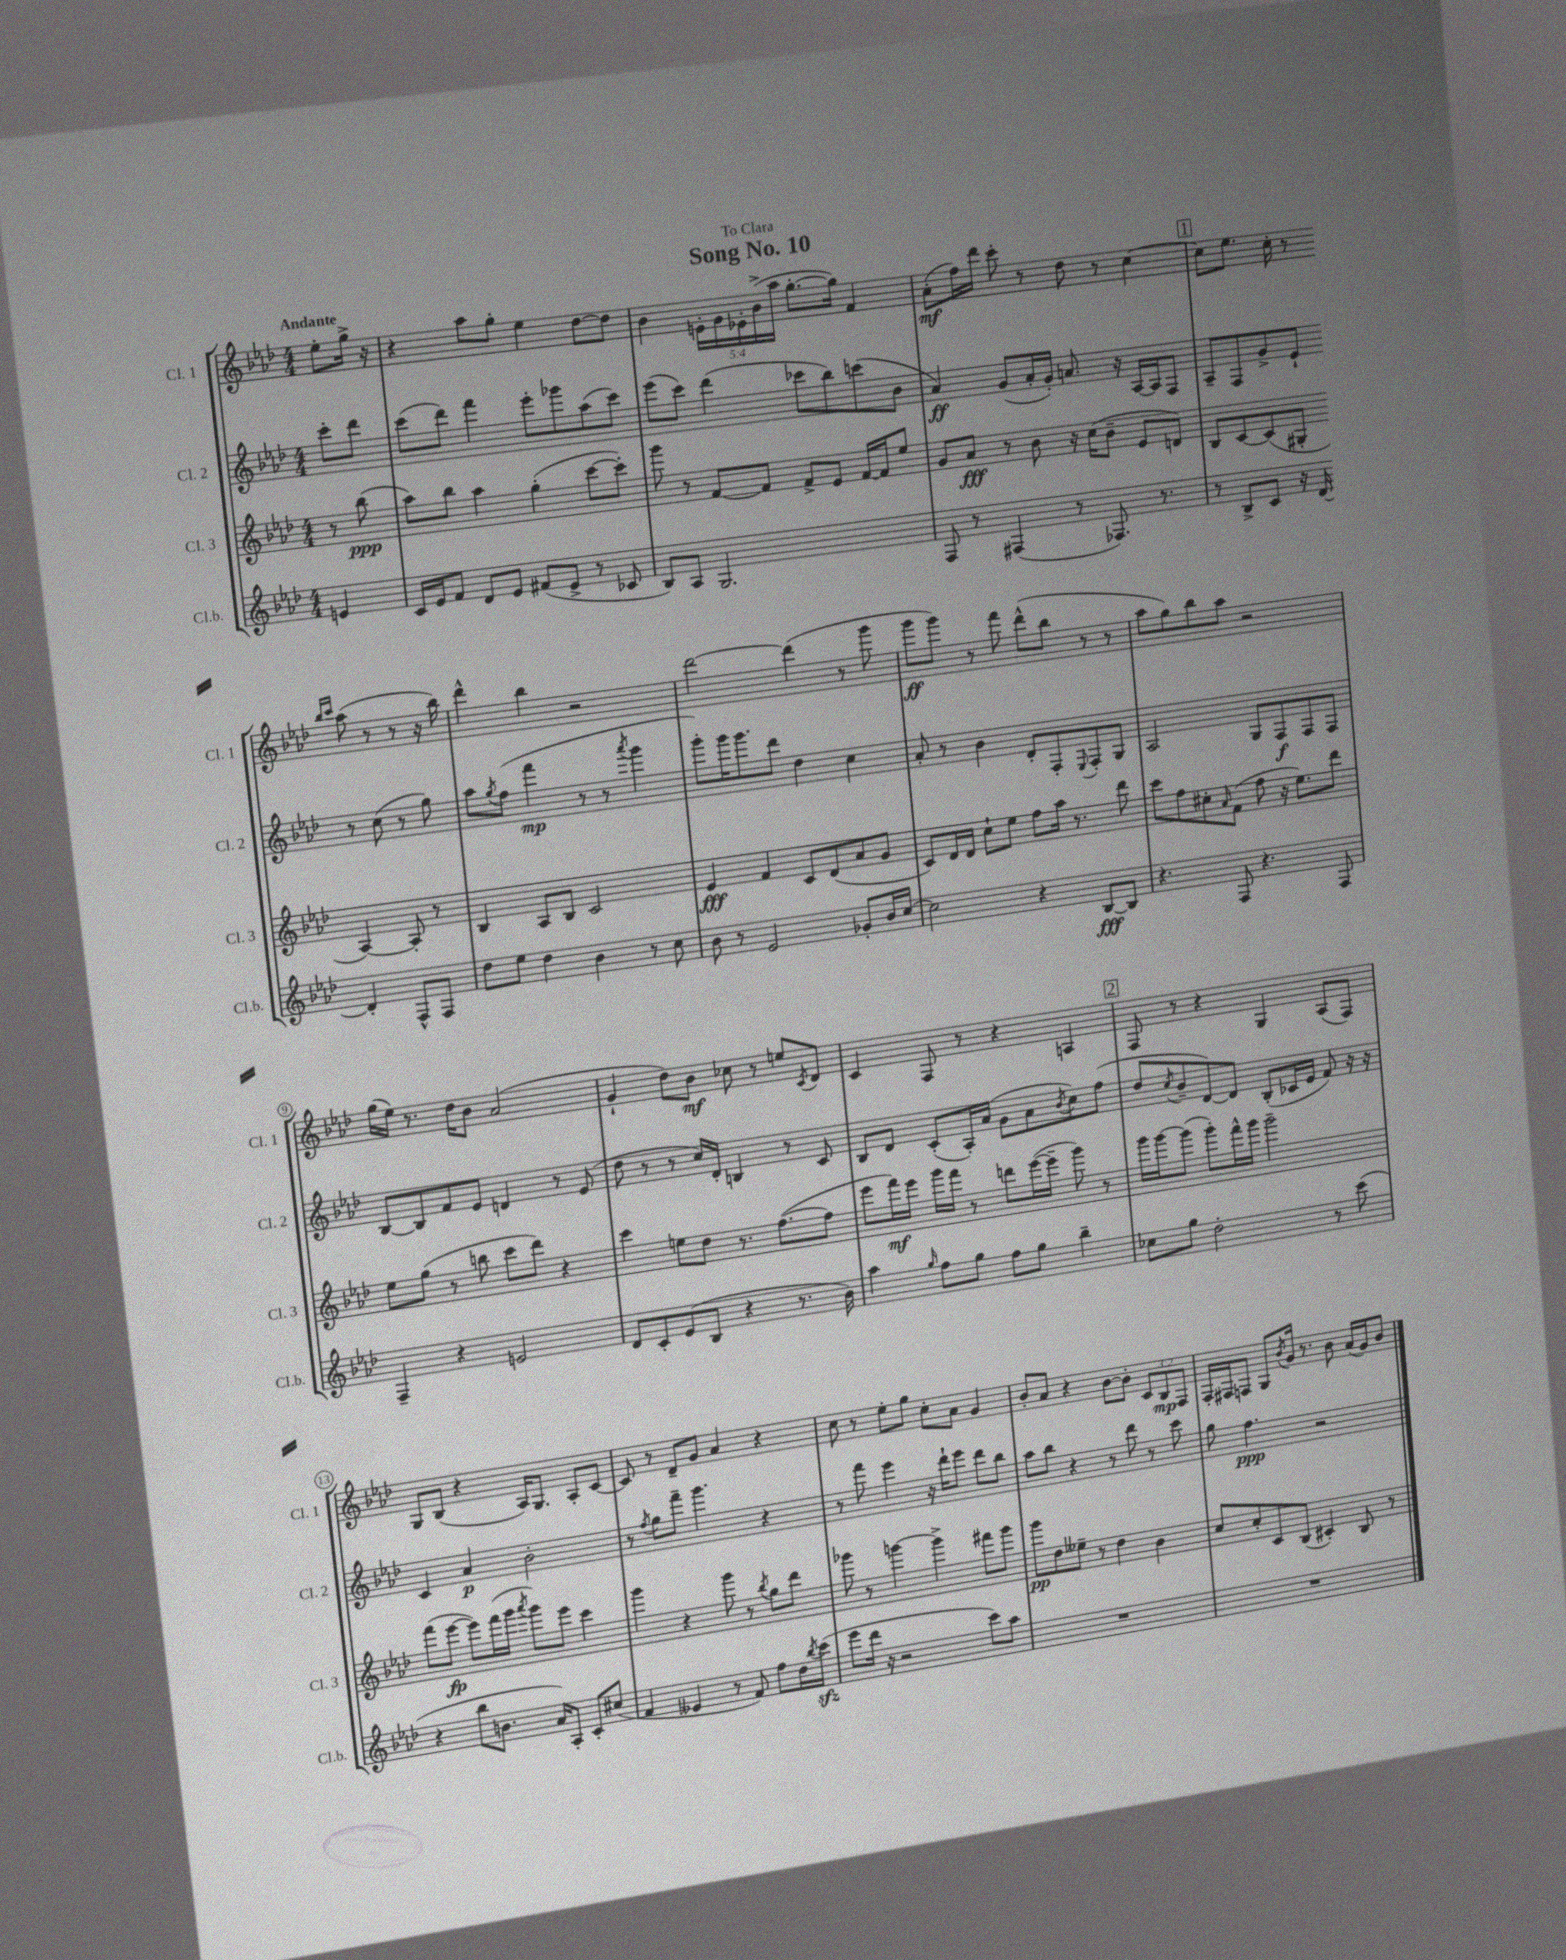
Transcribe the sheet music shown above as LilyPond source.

\header { title = "Song No. 10" dedication = "To Clara" }
<<
\new StaffGroup <<
\new Staff = "s0" \with { instrumentName = "Cl. 1" shortInstrumentName = "Cl. 1" } {
    \clef treble \key aes \major \numericTimeSignature \time 4/4 \override Staff.TupletNumber.text = #tuplet-number::calc-fraction-text \partial 4 \tempo "Andante"
    ees''8-. g''16-> r16 |
    r4 aes''8 g''8-. ees''4 des''8~ des''8 |
    bes'4 \tuplet 5/4 { e'16-. g'16 ees'16-. bes'16->( aes''16 } g''8.~-. g''16) f'4 |
    aes'8-.\mf( f''16) des'''16 c'''8-. r8 des''8 r8 c''4~ |
    \mark \markup { \box "1" } c''8 ees''8. c''16-. r8 \grace { bes''16 c'''16 } aes''8( r8 r8 r16 bes''16) |
    des'''4-^ bes''4 r2 |
    des'''2~ des'''4( r8 g'''8 |
    g'''8\ff g'''8) r8 f'''8 des'''8-^( bes''8 r8 r8 |
    aes''8 g''8) bes''8 aes''8 r2 |
    g''16( ees''16) r8. des''16 bes'8 aes'2( |
    g'4-! des''8) bes'8\mf ces''8 r8 e''8 \acciaccatura { c'8 } des'8 |
    c'4 f8 r8 r4 a4 |
    \mark \markup { \box "2" } f8 r8 r4 g4 aes8( f8) |
    g8 bes8( r4 aes16) g8. aes8-. c'8~ |
    c'8 r8 des'8-- g'8 aes'4 r4 |
    c''8 r8 ees''8-. g''8 c''8-. aes'8 g'4 |
    bes'8-. aes'8 r4 bes'8~ bes'8-. \tuplet 3/2 { c'8 bes8\mp f8 } |
    f16-. fis16 f8 g8 \acciaccatura { bes'8 } g'16 r8. bes'8 aes'16( g'16) bes'8 \bar "|." |
}
\new Staff = "s1" \with { instrumentName = "Cl. 2" shortInstrumentName = "Cl. 2" } {
    \clef treble \key aes \major \numericTimeSignature \time 4/4 \partial 4
    c'''8-. des'''8 |
    c'''8( des'''8) f'''4 ees'''8-. ges'''8 aes''8( c'''8) |
    ees'''8( c'''8) des'''4( ces'''8 bes''8) c'''8( bes'8 |
    aes'4\ff) g'8( aes'16-. g'16-.) a'8. r16 aes16~ aes16 f8 |
    \mark \markup { \box "1" } aes8-- f8 g'8-> ees'8-! r8 c''8( r8 g''8) |
    aes''8 \acciaccatura { g''8 } f''8( f'''4\mp r8 r8 \acciaccatura { aes'''8 } g'''4 |
    g'''8-.) g'''16 g'''8. des'''8 des''4 c''4 |
    aes'8-. r8 bes'4 des'8-. f8-. \appoggiatura { ees8 } f8-. g8 |
    aes2 g8 f8\f f8 f8 |
    bes8~ bes8 f'8 ees'8 d'4 r8 ees'8( |
    des''8 r8 r8 c''16) des'16-. b4 r8 c'8 |
    bes8 des'8 c'8-.( aes16-.) aes'16( g'8 aes'8 \acciaccatura { bes'8 } c''8) f''8( |
    \mark \markup { \box "2" } des''8 \acciaccatura { c''8 } bes'8-- des'8~) des'8 bes8-.( ces'16 ees'16 f'8) r16 r16 |
    c'4 aes'4\p bes'2-. |
    r8 \acciaccatura { f''8 } g''8 f'''8-- g'''4. r4 |
    r8 f'''8 ees'''4 r16 des'''16-! ees'''8 des'''8 bes''8 |
    aes''8 bes''8 r4 r8 des'''8 r8 c'''8 |
    g''8 f''4.\ppp r2 \bar "|." |
}
\new Staff = "s2" \with { instrumentName = "Cl. 3" shortInstrumentName = "Cl. 3" } {
    \clef treble \key aes \major \numericTimeSignature \time 4/4 \partial 4
    r8 bes''8\ppp( |
    aes''8) bes''8 aes''4 g''4-.( c'''8~ c'''8-.) |
    g'''8 r8 f'8~ f'8 f'8-> ees'8 f'16~ f'16 ees''8 |
    g'8 aes'8\fff r8 bes'8 r16 c''16( bes'8-- ees'8 d'8) |
    \mark \markup { \box "1" } bes8 c'8~ c'8( gis8-. aes4~) aes8-. r8 |
    bes4 aes8 bes8 c'2 |
    ees'4\fff f'4 c'8 des'8( aes'8 g'8 |
    c'8) des'16 des'16 c''8-! ees''8 f''8 aes''16 r8. des'''8 |
    c'''8 f''8 cis''8-. \grace { aes'16 } f'8( f''8 r16 ees''8.) des'''8 |
    ees''8 g''8( r8 b''8 c'''8 des'''8) r4 |
    c'''4 e''8 des''8 r8. f''8.~( f''8 |
    ees'''8 f'''16\mf) ees'''16 g'''16 f'''16 r8 d'''8 ees'''16~( ees'''16-- g'''8) r8 |
    \mark \markup { \box "2" } g'''16 g'''16~ g'''8( g'''8-.) f'''16-^ g'''16 g'''2-- |
    f'''8( ees'''8~\fp ees'''8) f'''16( g'''16 \acciaccatura { aes'''8 } g'''8) ees'''8 c'''4 |
    g'''4 r4 g'''8 r8 \acciaccatura { bes''8 } g''8 des'''8 |
    ges'''8 r8 g'''4~ g'''4-> fis'''8 g'''8 |
    g'''8\pp des''8 eeses''8-- r8 des''4 bes'4 |
    c''8 c''8-. c'8 bes8( cis'4-.) bes8 r8 \bar "|." |
}
\new Staff = "s3" \with { instrumentName = "Cl.b." shortInstrumentName = "Cl.b." } {
    \clef treble \key aes \major \numericTimeSignature \time 4/4 \partial 4
    e'4 |
    c'16 ees'16 f'8 des'8 ees'8 fis'8( ees'8-> r8 ces'8 |
    bes8) aes8 g2. |
    f8 r8 fis4( r8 fes8.) r8. |
    \mark \markup { \box "1" } r8 bes8-> c'8 r16 des'16~ des'4-. f8-^ f8 |
    des''8 ees''8 des''4 bes'4 r8 c''8 |
    bes'8 r8 ees'2 ges'8-. bes'16 c''16~ |
    c''2 r4 bes8~\fff bes8 |
    r4. f8 r4. f8 |
    f4-- r4 e'2 |
    des'8 c'8-. ees'8( bes8 r4 r8. bes'16) |
    aes''4 \grace { g''16 } f''8 g''8 f''8 g''8 bes''4-- |
    \mark \markup { \box "2" } ces''8 g''8 des''2-. r8 c'''8( |
    r4 bes''8 b'8. aes'16) aes8-. c'8-. cis''8( |
    f'4 eeses'4 r8 f'8) f''8 des''16 \acciaccatura { bes''8 } c'''16\sfz( |
    ees'''8 des'''16 r16 r2 c'''8) aes''8 |
    R1 |
    R1 \bar "|." |
}
>>
>>
\layout { \context { \Score \override BarNumber.stencil = #(make-stencil-circler 0.1 0.3 ly:text-interface::print) } }
